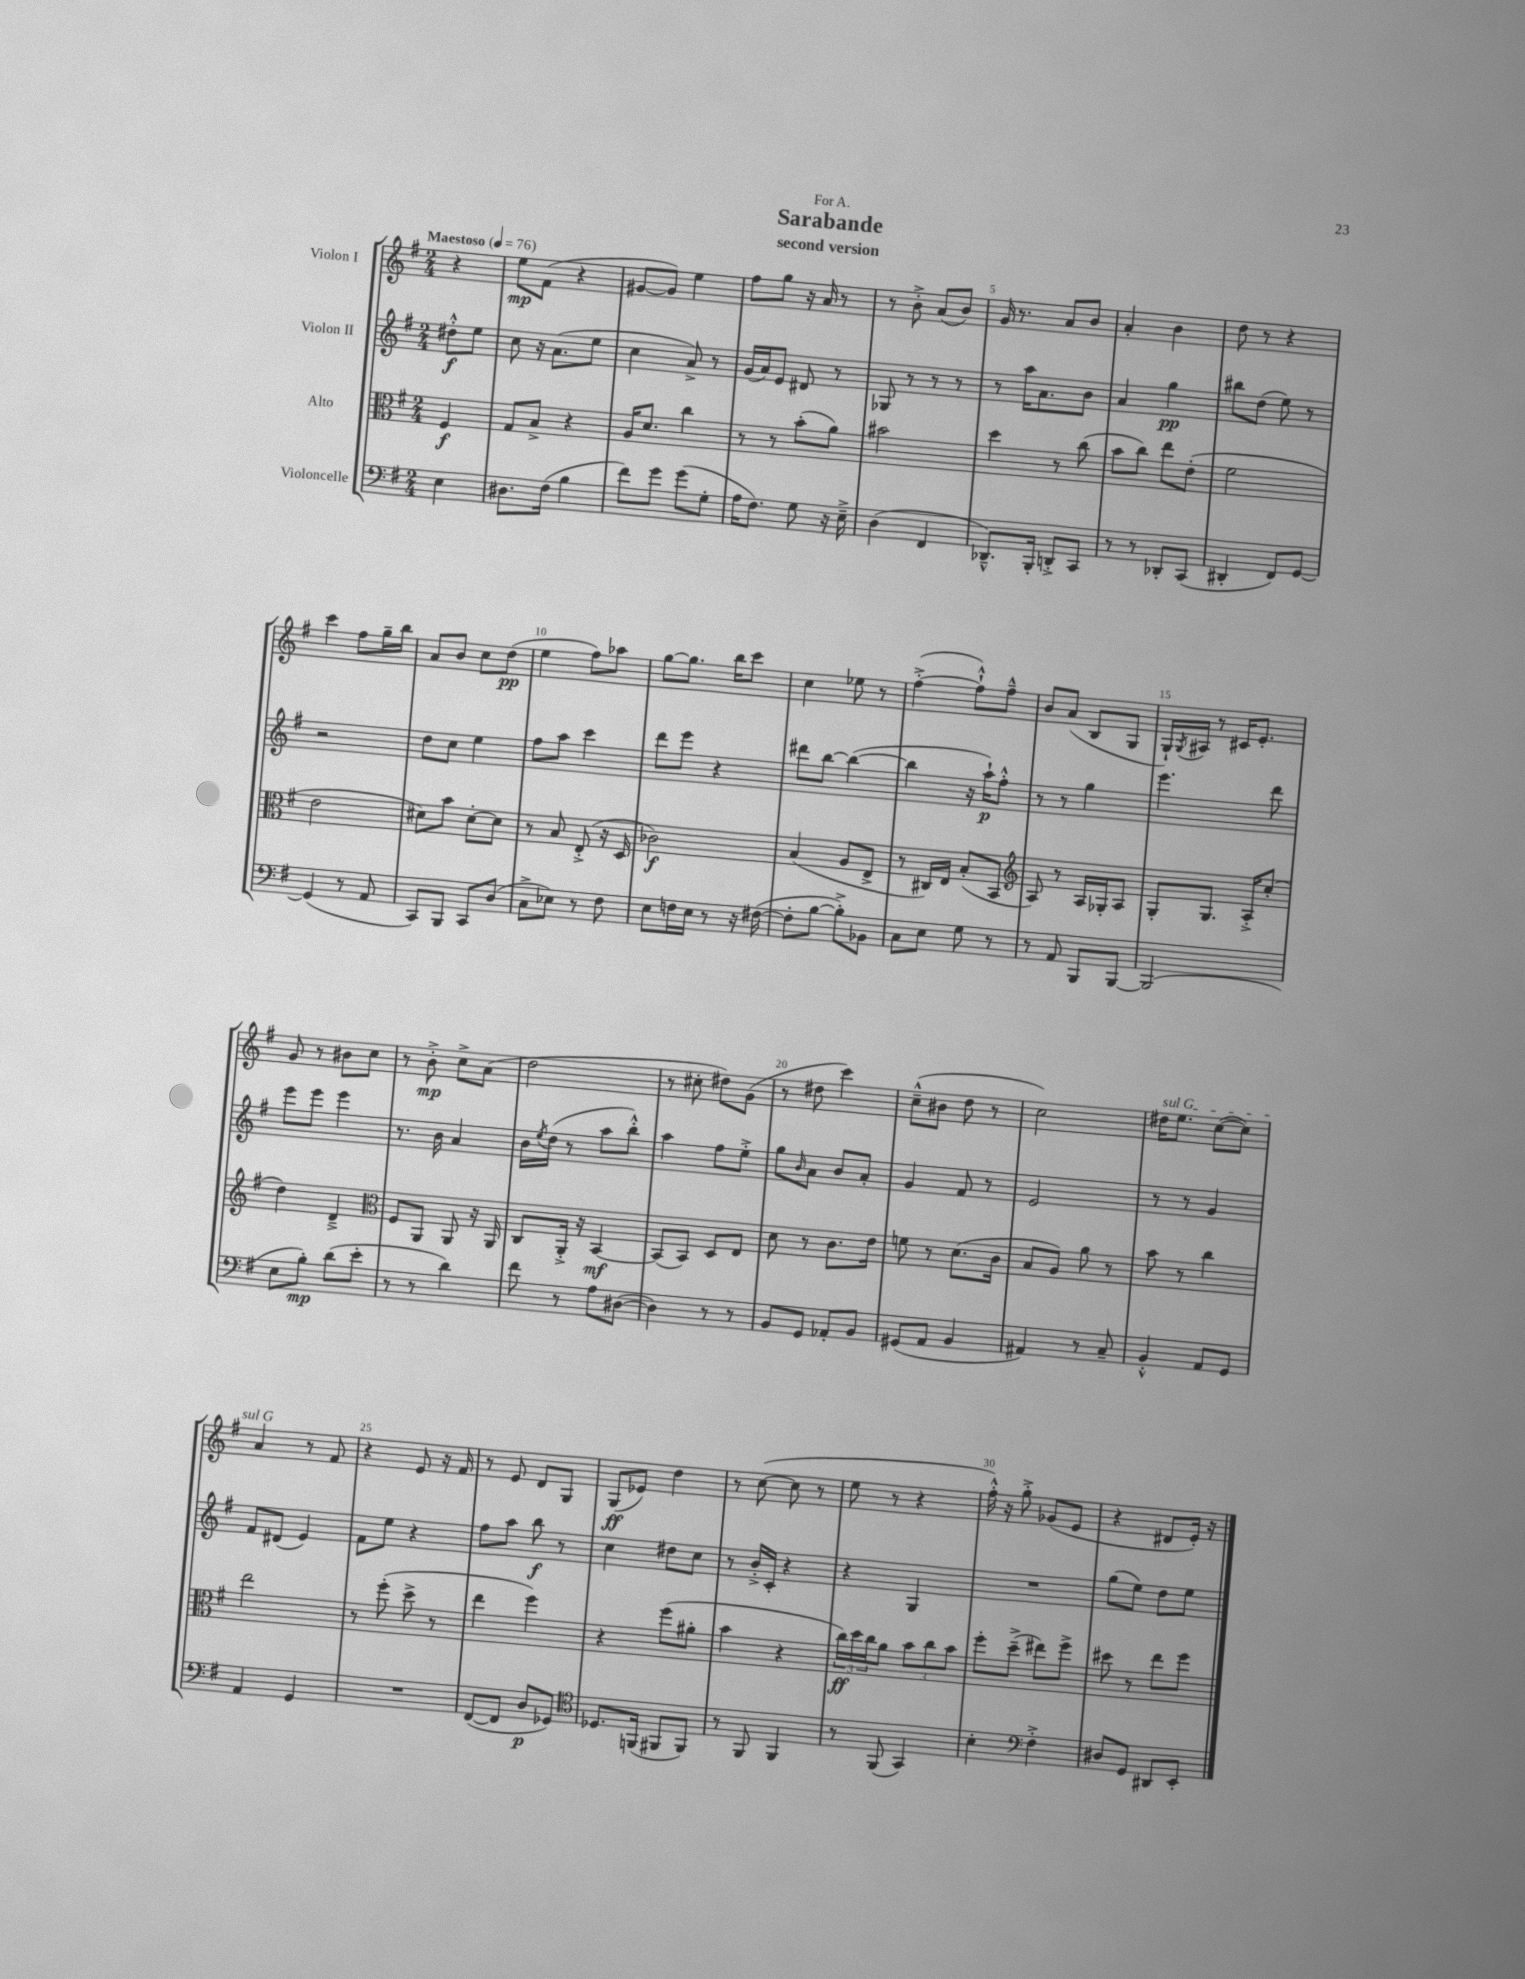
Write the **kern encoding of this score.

**kern	**kern	**kern	**kern
*staff4	*staff3	*staff2	*staff1
*clefF4	*clefC3	*clefG2	*clefG2
*k[f#]	*k[f#]	*k[f#]	*k[f#]
*M2/4	*M2/4	*M2/4	*M2/4
*MM76	*MM76	*MM76	*MM76
4E	4F#	8dd#'^^	4r
.	.	8ee	.
=	=	=	=
8.D#	8G	8cc	8ee
.	8B^	16r	(8f#
(16F#	.	(8.a	.
4B	4r	.	4r
.	.	8ee	.
=	=	=	=
8f#)	16A	4cc	[8g#
.	8.d	.	.
8g	.	.	8g#])
(8g	4cc	8a^)	4ee
8G'	.	8r	.
=	=	=	=
16A	8r	(16g	8ff#
8.F#)	.	16a)	.
.	8r	8e	8gg
8G	(8b'	8d#	16r
.	.	.	16a
16r	8a)	8r	8r
16E~^	.	.	.
=	=	=	=
(4D	2b#	8G-	8r
.	.	8r	8b'^
4FF#	.	8r	(8a
.	.	8r	8b)
=	=	=	=
8.DD-~^^)	4dd	8r	16g
.	.	.	8.r
.	.	16aa	.
16BBB'	.	8.a	.
8DD'^	8r	.	8a
8CC	(8cc	8b	8b
=	=	=	=
8r	8b	4a	4a'
8r	8cc)	.	.
8DD-'	8ee	4gg	4b
(8CC	(8e'	.	.
=	=	=	=
4DD#'	2f#	8bb#	8dd
.	.	(8dd	8r
8FF#)	.	8ee)	4r
[8GG	.	8r	.
=	=	=	=
(4GG]	2e	2r	4ccc
8r	.	.	8ff#
8AA	.	.	16gg~
.	.	.	16bb
=	=	=	=
8CC)	8d#)	8dd	8a
8BBB	8b	8cc	8b
8CC	[8d#'	4ee	8cc
(8D	8d#]	.	(8dd
=	=	=	=
8C^	8r	8ff#	4ee
8E-)	8B	8aa	.
8r	(8E'^	4ccc	8ff#)
8F#	16r	.	8aa-
.	16D	.	.
=	=	=	=
8E	2c-)	8ddd	[8gg
16F	.	8eee	8.gg]
16E	.	.	.
8r	.	4r	.
.	.	.	16bb
16r	.	.	8ccc
([16F#	.	.	.
=	=	=	=
8F#']	(4B	8ddd#	4cc
[8B	.	[8bb	.
8B'^])	8A	(4bb_	8ee-
8BB-	8E^	.	8r
=	=	=	=
8C	8r	4bb]	([4ff#'^
8E	16C#)	.	.
.	16E	.	.
8G	(8B'	16r	8ff#`^^])
.	.	16aa`)	.
8r	8BB	8ff#'^^	8ff#~^^
=	=	=	=
*	*clefG2	*	*
8r	8A)	8r	8b
8AA	8r	8r	(8a
8BBB	16A	4gg	8B
.	16G-'	.	.
[8BBB	8A	.	8G
=	=	=	=
(2BBB]	8G'	4.eee	16G`)
.	.	.	8qG
.	.	.	16A#
.	8.G	.	8r
.	.	.	16c#
.	16A'^	.	8.e'
.	(8cc'	8ddd	.
=	=	=	=
8E	4dd)	8eee	8g
8B')	.	8eee	8r
(8d	4d~^	4eee	8b#
8e'	.	.	8cc
=	=	=	=
*	*clefC3	*	*
8r	8F#	8.r	8r
8r	8AA	.	8b'^
.	.	16b	.
4d)	8AA	4a	8cc^
.	16r	.	(8a
.	16AA	.	.
=	=	=	=
8f#	8C	16b	2dd
.	.	8qee	.
.	.	(16dd	.
8r	16AA'^	8r	.
.	16r	.	.
8A	[4BB	8aa	.
([8D#	.	8bb'^^)	.
=	=	=	=
4D#])	(8BB]	4aa	8r
.	8BB)	.	8cc#'
8r	8D	8ff#	8dd#)
8r	8E	8ee'^	(8g
=	=	=	=
8BB	8d	8gg	8r
.	.	16qqb	.
8GG	8r	8a	8dd#
8AA-'	8.c	8b	4ccc)
8BB	.	8a'	.
.	16e	.	.
=	=	=	=
(8GG#	8f	4g	(8cc~^^
8AA	8r	.	8b#
4BB	(8.d	8f#	8dd
.	.	8r	8r
.	16c	.	.
=	=	=	=
4AA#)	8B	2e	2cc)
.	8A)	.	.
8r	8a	.	.
8C~	8r	.	.
=	=	=	=
4BB'^^	8b	8r	16dd#
.	.	.	8.ee
.	8r	8r	.
8AA	4cc	4g	([8cc
8GG	.	.	8cc])
=	=	=	=
4AA	2ee	8f#	4a
.	.	(8d#	.
4GG	.	4e)	8r
.	.	.	8f#
=	=	=	=
2r	8r	8f#	4r
.	(8ff#'	8ee	.
.	8dd^	4r	8e
.	8r	.	16r
.	.	.	16f#
=	=	=	=
([8FF#	4ee	8ff#	8r
8FF#]	.	8aa	8e
8D	4ff#)	8bb	8d
8GG-)	.	8r	8G
=	=	=	=
*clefC4	*	*	*
8.D-	4r	4cc	(8G
.	.	.	8e-)
(16FF	.	.	.
8FF#	(8ff#	8dd#	4dd
8FF#)	8a#'	8cc	.
=	=	=	=
8r	4b	8r	8r
8FF#	.	16b'^	([8cc
.	.	16c'	.
4FF#	4r	4r	8cc]
.	.	.	8r
=	=	=	=
8r	24cc)	4r	8ee
.	24dd	.	.
.	24cc	.	.
(8FF#	8a	.	8r
4GG)	12b	4G	4r
.	12cc	.	.
.	12b	.	.
=	=	=	=
4B'	8ff#'	2r	16ff#'^^)
.	.	.	16r
.	(8dd~^	.	8gg'^
*clefF4	*	*	*
4F#'^	8ee#)	.	(8g-
.	8ff#^	.	8e
=	=	=	=
8D#	8dd#	(8gg	4r
8GG	8r	8ee)	.
8DD#	8ee	8dd	8d#
8EE'	8ff#	8ee	16e')
.	.	.	16r
==	==	==	==
*-	*-	*-	*-
